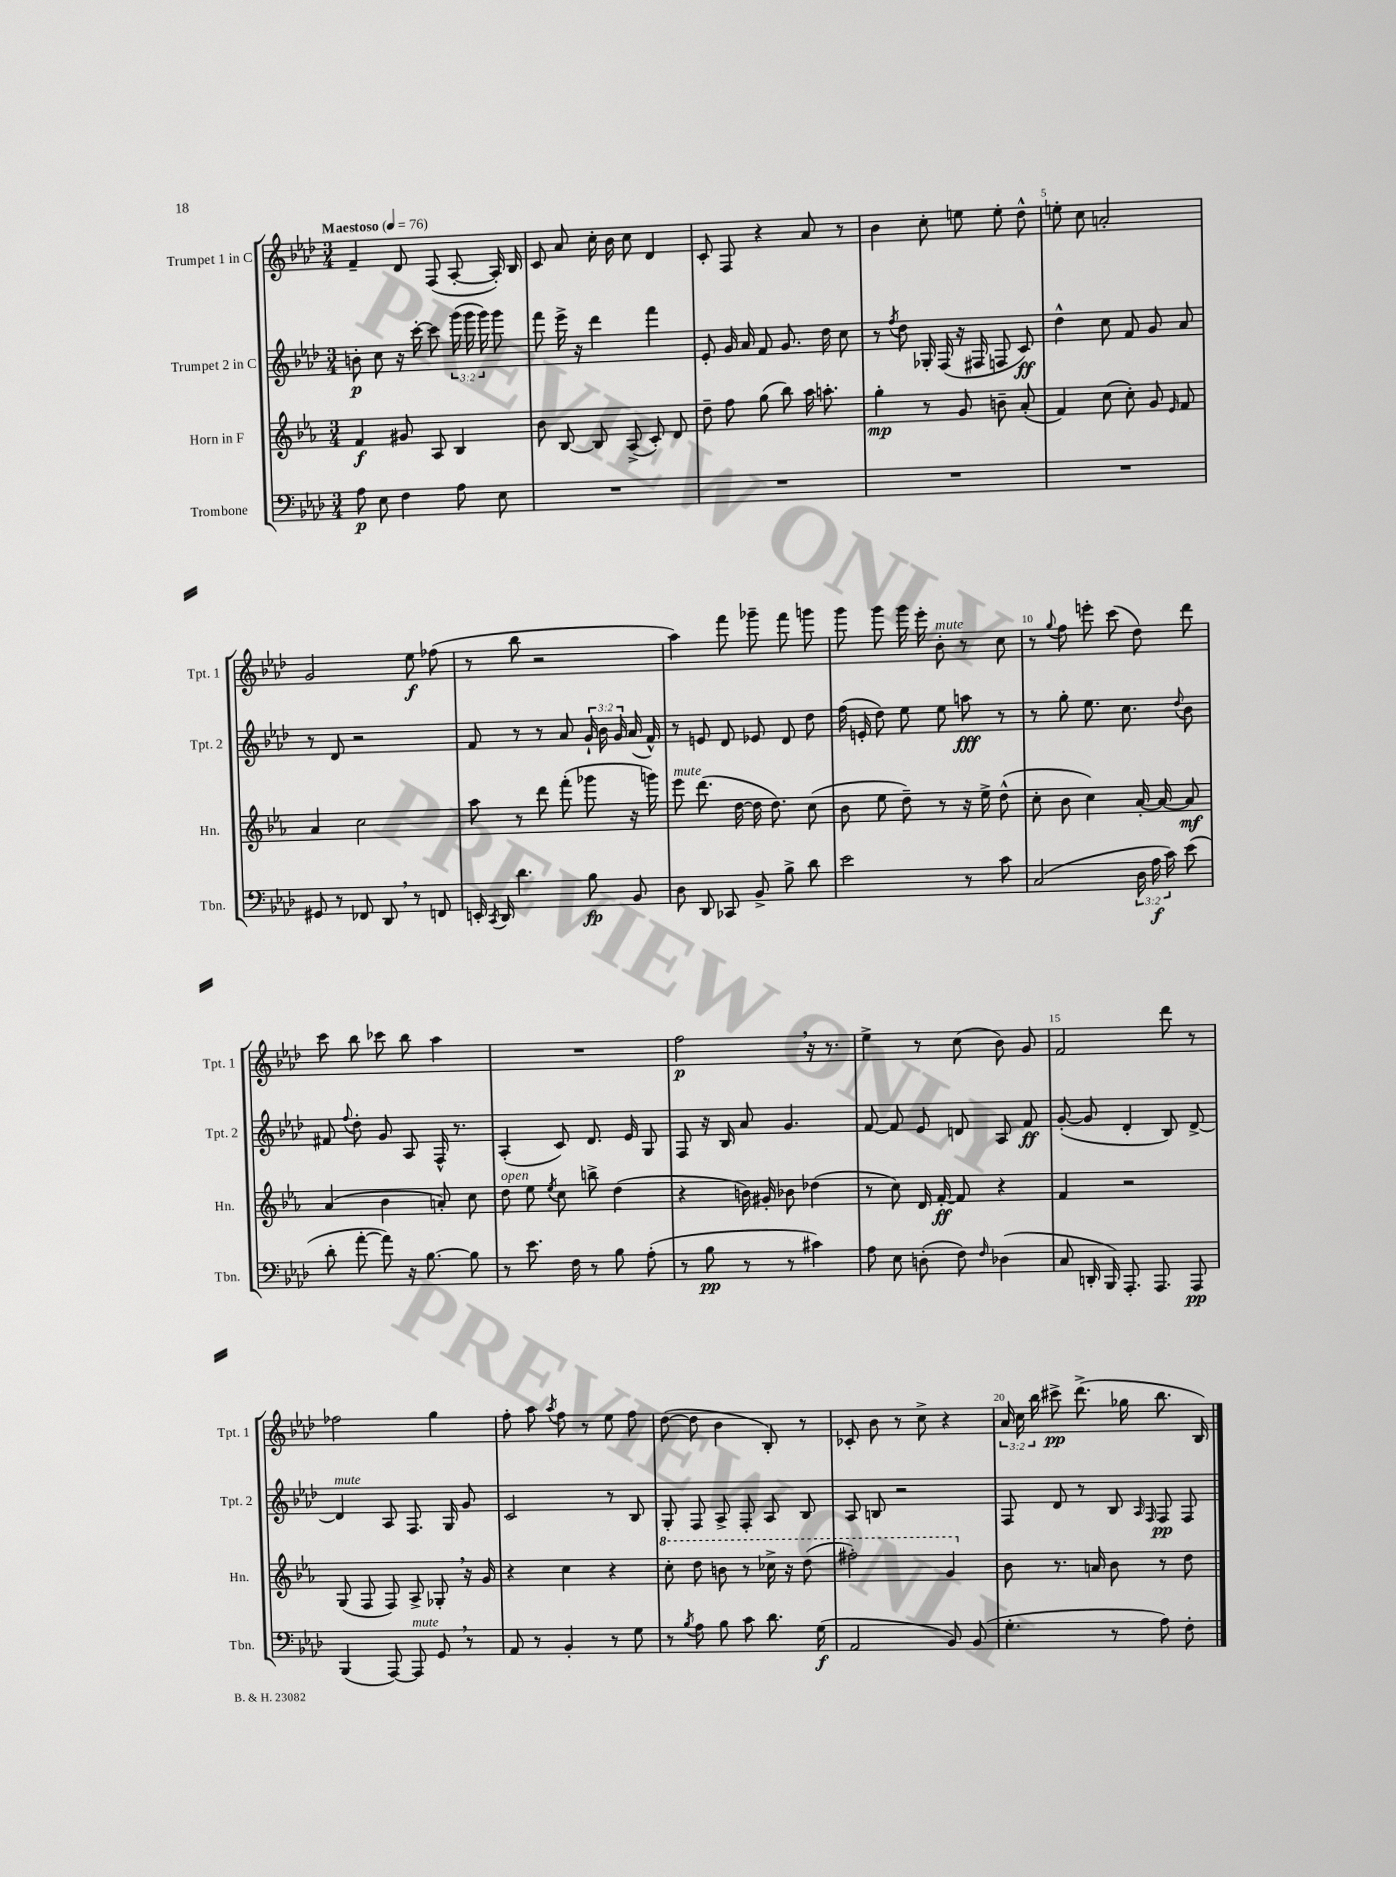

**kern	**dynam	**kern	**dynam	**kern	**dynam	**kern	**dynam
*part4	*part4	*part3	*part3	*part2	*part2	*part1	*part1
*staff4	*staff4	*staff3	*staff3	*staff2	*staff2	*staff1	*staff1
*I"Trombone	*	*I"Horn in F	*	*I"Trumpet 2 in C	*	*I"Trumpet 1 in C	*
*I'Tbn.	*	*I'Hn.	*	*I'Tpt. 2	*	*I'Tpt. 1	*
*clefF4	*	*clefG2	*	*clefG2	*	*clefG2	*
*k[b-e-a-d-]	*	*k[b-e-a-]	*	*k[b-e-a-d-]	*	*k[b-e-a-d-]	*
*M3/4	*	*M3/4	*	*M3/4	*	*M3/4	*
*MM76	*	*MM76	*	*MM76	*	*MM76	*
=1	=1	=1	=1	=1	=1	=1	=1
!	!	!	!	!	!	!LO:TX:a:B:t=Maestoso	!
8A-\	p	4f/	f	8bn'\	p	4f~/	.
8E-\	.	.	.	8cc\	.	.	.
4F\	.	8g#X/	.	16r	.	8d-/	.
.	.	.	.	[16ccc'\	.	.	.
.	.	8A-/	.	8ccc\]	.	(8F/	.
8A-\	.	4B-/	.	(24ggg\	.	[8A-'/	.
.	.	.	.	24ggg\	.	.	.
.	.	.	.	24ggg\)	.	.	.
8E-\	.	.	.	8ggg\	.	16A-'/])	.
.	.	.	.	.	.	16B-/	.
=2	=2	=2	=2	=2	=2	=2	=2
2.r	.	8b-\	.	8fff\	.	8c/	.
.	.	[8B-/	.	16eee-^\	.	8a-/	.
.	.	.	.	16r	.	.	.
.	.	8B-/]	.	4ddd-\	.	16cc'\	.
.	.	.	.	.	.	16b-\	.
.	.	(8A-^/	.	.	.	8cc\	.
.	.	8c'/)	.	4fff\	.	4d-/	.
.	.	8d/	.	.	.	.	.
=3	=3	=3	=3	=3	=3	=3	=3
2.r	.	8dd~\	.	8e-'/	.	8c'/	.
.	.	8ff\	.	16g/	.	8F/	.
.	.	.	.	16a-/	.	.	.
.	.	(8gg\	.	8f/	.	4r	.
.	.	8bb-\)	.	8.g/	.	.	.
.	.	16aa-\	.	.	.	8a-/	.
.	.	8.aan'\	.	16dd-\	.	.	.
.	.	.	.	8cc\	.	8r	.
=4	=4	=4	=4	=4	=4	=4	=4
2.r	.	4gg'\	mp	8r	.	4b-\	.
.	.	.	.	8qff/	.	.	.
.	.	.	.	8dd-\	.	.	.
.	.	8r	.	16G-X'/	.	8cc'\	.
.	.	.	.	(16F/	.	.	.
.	.	8g/	.	16r	.	8een\	.
.	.	.	.	16F#X/	.	.	.
.	.	8bn~\	.	8Fn/	.	8ee'\	.
.	.	(8a-'/	.	8c/)	ff	8dd-^^\	.
=5	=5	=5	=5	=5	=5	=5	=5
2.r	.	4f/)	.	4dd-^^\	.	8een'\	.
.	.	.	.	.	.	8cc\	.
.	.	(8cc\	.	8cc\	.	2an'/	.
.	.	8cc'\)	.	8f/	.	.	.
.	.	8g/	.	8g/	.	.	.
.	.	16qqe-/	.	.	.	.	.
.	.	8f/	.	8a-/	.	.	.
!!LO:LB:g=z
=6	=6	=6	=6	=6	=6	=6	=6
8GG#X/	.	4a-/	.	8r	.	2g/	.
8r	.	.	.	8d-/	.	.	.
8FF-X/	.	2cc\	.	2r	.	.	.
8DD-,/	.	.	.	.	.	.	.
8r	.	.	.	.	.	8ee-\	f
8FFn/	.	.	.	.	.	(8ff-X\	.
=7	=7	=7	=7	=7	=7	=7	=7
16EEn'/	.	8aa-\	.	8f/	.	8r	.
8qCC/	.	.	.	.	.	.	.
16DD-/	.	.	.	.	.	.	.
4.d-\	.	8r	.	8r	.	8bb-\	.
.	.	8ddd\	.	8r	.	2r	.
.	.	(8fff'\	.	8a-/	.	.	.
8B-\	fp	8ggg-X\	.	24g`/	.	.	.
.	.	.	.	24b-\	.	.	.
.	.	.	.	24g/	.	.	.
8BB-/	.	16r	.	(16a-/	.	.	.
.	.	16gggn\)	.	16f^^/)	.	.	.
=8	=8	=8	=8	=8	=8	=8	=8
!	!	!LO:TX:a:i:t=mute	!	!	!	!	!
8D-\	.	8eee-\	.	8r	.	4aa-\)	.
8DD-/	.	(8.ddd\	.	8en/	.	.	.
8CC-X/	.	.	.	8d-/	.	8fff\	.
.	.	[16dd\	.	.	.	.	.
8BB-^/	.	16dd\]	.	8e-X/	.	8ggg-X~\	.
.	.	8.dd\)	.	.	.	.	.
8B-^\	.	.	.	8d-/	.	8fff\	.
8d-\	.	(8cc\	.	8dd-\	.	8gggn\	.
=9	=9	=9	=9	=9	=9	=9	=9
2e-\	.	8b-\	.	(16ff\	.	8ggg\	.
.	.	.	.	16en'/	.	.	.
.	.	8ee-\	.	8dd-\)	.	8ggg\	.
.	.	8dd~\)	.	8ee-\	.	16ggg\	.
.	.	.	.	.	.	16eee-'\	.
!	!	!	!	!	!	!LO:TX:a:i:t=mute	!
.	.	8r	.	8ee-\	.	8b-'\	.
8r	.	16r	.	8aan\	fff	8r	.
.	.	16ee-^\	.	.	.	.	.
8c\	.	(8dd^^\	.	8r	.	8cc\	.
=10	=10	=10	=10	=10	=10	=10	=10
(2C/	.	8cc'\	.	8r	.	8r	.
.	.	.	.	.	.	8qqgg/	.
.	.	8b-\	.	8gg'\	.	8ff\	.
.	.	4cc\)	.	8.ee-\	.	8eeen'\	.
.	.	.	.	.	.	(8ccc\	.
.	.	.	.	8.cc\	.	.	.
24D-\	.	[16a-'/	.	.	.	8dd-\)	.
24A-\	f	.	.	.	.	.	.
.	.	16a-/_	.	.	.	.	.
24c\)	.	.	.	.	.	.	.
.	.	.	.	8qqdd-/	.	.	.
(8e-\	.	8a-/]	mf	8b-\	.	8ddd-\	.
!!LO:LB:g=z
=11	=11	=11	=11	=11	=11	=11	=11
8d-'\	.	(4a-/	.	8f#X/	.	8ccc\	.
.	.	.	.	8qqff/	.	.	.
[8a-'\	.	.	.	8dd-'\	.	8bb-\	.
8a-\])	.	4b-\	.	8g/	.	8ccc-X\	.
16r	.	.	.	8A-/	.	8bb-\	.
[8.B-\	.	.	.	.	.	.	.
.	.	8an'/)	.	16F^^/	.	4aa-\	.
.	.	.	.	8.r	.	.	.
8B-\]	.	8cc\	.	.	.	.	.
=12	=12	=12	=12	=12	=12	=12	=12
!	!	!LO:TX:a:i:t=open	!	!	!	!	!
8r	.	8dd\	.	(4A-'/	.	2.r	.
8.e-\	.	8ee-\	.	.	.	.	.
.	.	8qee-/	.	.	.	.	.
.	.	8cc\	.	8c/)	.	.	.
16F\	.	.	.	.	.	.	.
8r	.	8bbn^\	.	8.d-/	.	.	.
8B-\	.	(4dd\	.	.	.	.	.
.	.	.	.	16e-/	.	.	.
(8A-'\	.	.	.	8G/	.	.	.
=13	=13	=13	=13	=13	=13	=13	=13
8r	.	4r	.	8F/	.	2ff,\	p
8B-\	pp	.	.	16r	.	.	.
.	.	.	.	16B-/	.	.	.
8r	.	16bn\)	.	8a-/	.	.	.
.	.	16g#X'/	.	.	.	.	.
8r	.	8b-X\	.	4.g/	.	.	.
4c#X\)	.	(4dd-X\	.	.	.	16r	.
.	.	.	.	.	.	8.r	.
=14	=14	=14	=14	=14	=14	=14	=14
8A-\	.	8r	.	[8f/	.	4ee-^\	.
8E-\	.	8cc\)	.	8f/]	.	.	.
(8Dn'\	.	16d/	.	8e-/	.	8r	.
.	.	[16f'/	ff	.	.	.	.
8F\)	.	8f/]	.	8dn/	.	(8cc\	.
16qqF/	.	.	.	.	.	.	.
(4D-X\	.	4r	.	8A-/	.	8b-\)	.
.	.	.	.	8f/	ff	8g/	.
=15	=15	=15	=15	=15	=15	=15	=15
8C/	.	4f/	.	([8g'/	.	2f/	.
16DDn'/	.	.	.	8g/]	.	.	.
16BBB-/)	.	.	.	.	.	.	.
8.AAA-'/	.	2r	.	4d-'/	.	.	.
8.AAA-/	.	.	.	.	.	.	.
.	.	.	.	8B-/)	.	8ddd-\	.
8AAA-/	pp	.	.	[8d-^/	.	8r	.
!!LO:LB:g=z
=16	=16	=16	=16	=16	=16	=16	=16
!	!	!	!	!LO:TX:a:i:t=mute	!	!	!
(4BBB-/	.	(8G/	.	4d-/]	.	2ff-X\	.
.	.	8F/	.	.	.	.	.
[8AAA-/)	.	8F/)	.	8A-/	.	.	.
!LO:TX:a:i:t=mute	!	!	!	!	!	!	!
8AAA-/]	.	8A-^/	.	8.F/	.	.	.
8GG,/	.	8G-X',/	.	.	.	4gg\	.
.	.	.	.	16G/	.	.	.
8r	.	16r	.	8g/	.	.	.
.	.	16g/	.	.	.	.	.
=17	=17	=17	=17	=17	=17	=17	=17
8AA-/	.	4r	.	2c/	.	8ff'\	.
8r	.	.	.	.	.	8aa-\	.
.	.	.	.	.	.	8qaa-/	.
4BB-'/	.	4cc\	.	.	.	8ff\	.
.	.	.	.	.	.	8r	.
8r	.	4r	.	8r	.	8ee-\	.
8G\	.	.	.	8B-/	.	8ff\	.
=18	=18	=18	=18	=18	=18	=18	=18
*	*	*8va	*	*	*	*	*
8r	.	8ccc'\	.	8G'/	.	([8dd-\	.
8qB-/	.	.	.	.	.	.	.
8A-\	.	8ddd\	.	8F/	.	8dd-\]	.
8B-\	.	8bbn\	.	8A-^/	.	4b-\	.
8c\	.	8r	.	8F'/	.	.	.
8.d-\	.	16ccc-X^\	.	8A-/	.	8B-'/)	.
.	.	16r	.	.	.	.	.
.	.	(8ddd\	.	8B-/	.	8r	.
(16G\	f	.	.	.	.	.	.
=19	=19	=19	=19	=19	=19	=19	=19
2AA-/	.	2fff#X'\)	.	8A-/	.	8c-X'/	.
.	.	.	.	8Bn/	.	8b-\	.
.	.	.	.	2r	.	8r	.
.	.	.	.	.	.	8cc^\	.
8BB-/)	.	4gg/	.	.	.	4r	.
(8BB-/	.	.	.	.	.	.	.
=20	=20	=20	=20	=20	=20	=20	=20
*	*	*X8va	*	*	*	*	*
4.G'\	.	8b-\	.	8F/	.	24a-/	.
.	.	.	.	.	.	24cc\	.
.	.	.	.	.	.	24bb-\	.
.	.	8.r	.	8d-/	.	8ccc#X^\	pp
.	.	.	.	8r	.	(8.ddd-^\	.
.	.	16an/	.	.	.	.	.
8r	.	8b-\	.	8B-/	.	.	.
.	.	.	.	.	.	16gg-X\	.
.	.	.	.	16qqA-/	.	.	.
.	.	.	.	16qqF/	.	.	.
8A-\)	.	8r	.	8F/	pp	8.bb-\	.
8F'\	.	8dd\	.	8F/	.	.	.
.	.	.	.	.	.	16B-/)	.
==	==	==	==	==	==	==	==
*-	*-	*-	*-	*-	*-	*-	*-
